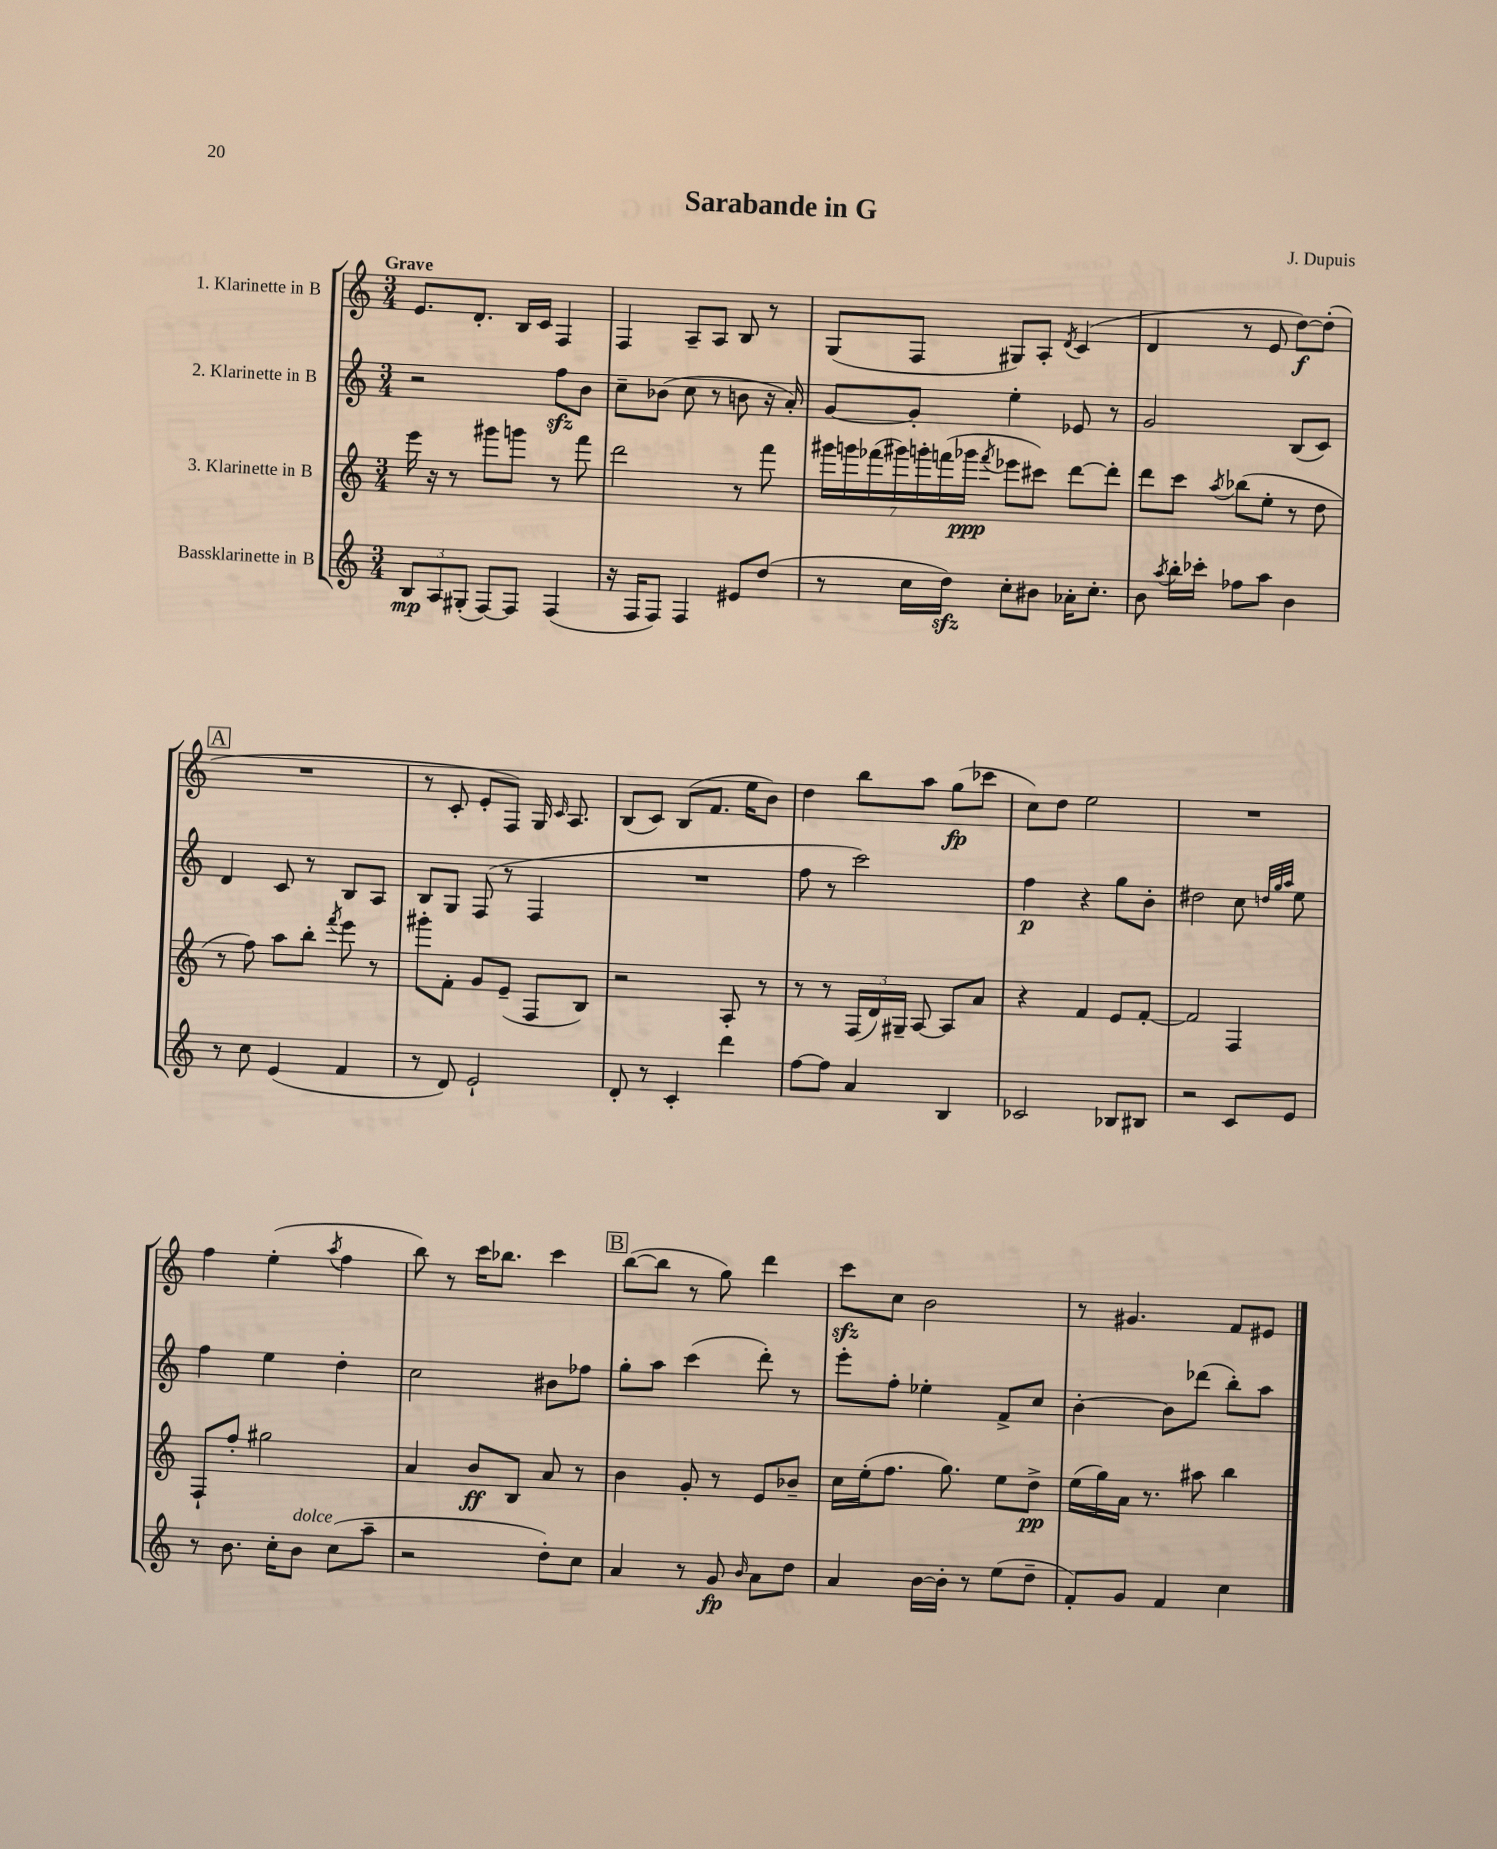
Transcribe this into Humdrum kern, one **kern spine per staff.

**kern	**kern	**kern	**kern
*staff4	*staff3	*staff2	*staff1
*clefG2	*clefG2	*clefG2	*clefG2
*k[]	*k[]	*k[]	*k[]
*M3/4	*M3/4	*M3/4	*M3/4
12B/L	16eee\	2r	8.e/L
.	16r	.	.
12A/	.	.	.
.	8r	.	.
(12G#'/J	.	.	.
.	.	.	8.d'/J
[8F/L)	8ggg#\L	.	.
8F/]J	8ggg\J	.	16B/LL
.	.	.	16c/JJ
(4F/	8r	8ff\L	4F/
.	8fff\	8b\J	.
=	=	=	=
16r	2ddd\	8cc~\L	4F/
16F/LK	.	.	.
8F/J)	.	(8b-\J	.
4F/	.	8cc\	8A~/L
.	.	8r	8A/J
8e#/L	8r	8b\	8B/
(8dd/J	8fff\	16r	8r
.	.	16a'/)	.
=	=	=	=
8r	28ggg#\LL	[8g/L	(8G/L
.	28ggg\	.	.
.	(28fff-\	.	.
.	28ggg#\)	.	.
16cc\LL	.	8g'/]J	8F/J
.	28ggg'\	.	.
.	(28fff\	.	.
16dd\JJ)	.	.	.
.	28ggg-\JJ	.	.
.	8qfff/	.	.
8cc'\L	8eee-\L	4ee'\	8G#/L)
8b#\J	8ccc#\J)	.	8A'/J
.	.	.	8qd/
16a-'\LK	[8ddd\L	8e-/	(4c/
8.cc'\J	.	.	.
.	8ddd'\]J	8r	.
=	=	=	=
8b\	8ddd\L	2g/	4d/
8qaa/	.	.	.
16bb'\LL	8ccc\J	.	.
16ccc-'\JJ	.	.	.
.	8qaa/	.	.
8ff-\L	(8bb-\L	.	8r
8aa\J	8ee'\J	.	8e/
4b\	8r	(8B/L	[8dd\L)
.	8dd\	8c/J)	(8dd'\]J
=	=	=	=
8r	8r	4d/	2.r
8cc\	8ff\)	.	.
(4e/	8aa\L	8c/	.
.	8bb'\J	8r	.
.	8qfff/	.	.
4f/	8eee\	8B/L	.
.	8r	8A/J	.
=	=	=	=
8r	8ggg#'\L	8B/L	8r
8d/)	8f'\J	8G/J	8c'/
2e`/	8g/L	(8F/	8e'/L
.	(8e~/J	8r	8F/J)
.	8F/L	4F/	16G/
.	.	.	16qqc/
.	.	.	8.A/
.	8B/J)	.	.
=	=	=	=
8d'/	2r	2.r	(8B/L
8r	.	.	8c/J)
4c'/	.	.	(8B/L
.	.	.	8.f/J
4ddd\	8A'/	.	.
.	.	.	16ee\LK
.	8r	.	8b\J)
=	=	=	=
[8ff\L	8r	8ff\	4dd\
8ff\]J	8r	8r	.
4a/	(24F/LL	2ccc\)	8bb\L
.	24d/)	.	.
.	24G#~/JJ	.	.
.	[8A/	.	8aa\J
4B/	8A/]L	.	(8gg\L
.	8a/J	.	8ccc-\J
=	=	=	=
2c-/	4r	4ff\	8cc\L)
.	.	.	8dd\J
.	4f/	4r	2ee\
8B-/L	8e/L	8gg\L	.
8B#/J	[8f'/J	8b'\J	.
=	=	=	=
2r	2f/]	2dd#\	2.r
8c/L	4F/	8cc\	.
.	.	32qqdd/LLL	.
.	.	32qqgg/	.
.	.	32qqaa/JJJ	.
8e/J	.	8ee\	.
=	=	=	=
8r	8F`/L	4ff\	4ff\
8.b\	8ff'/J	.	.
.	2gg#\	4ee\	(4ee'\
16cc'\LK	.	.	.
8b\J	.	.	.
.	.	.	8qaa/
(8cc\L	.	4dd'\	4ff\
8aa~\J	.	.	.
=	=	=	=
2r	4a/	2cc\	8bb\)
.	.	.	8r
.	8b/L	.	16ccc\LK
.	.	.	8.bb-\J
.	8B/J	.	.
8dd'\L)	8a/	8b#\L	4ccc\
8cc\J	8r	8ff-\J	.
=	=	=	=
4a/	4b\	8gg'\L	([8bb\L
.	.	8aa\J	8bb\]J
8r	8g'/	(4ccc\	8r
8g/	8r	.	8gg\)
16qqb/	.	.	.
8a\L	8e/L	8ddd'\)	4ddd\
8dd\J	8b-~/J	8r	.
=	=	=	=
4a/	16cc\LL	8eee'\L	8ccc\L
.	(16ee'\J	.	.
.	8.ff\J	8ff'\J	8cc\J
[16b\LL	.	4ee-'\	2b\
16b'\]JJ	8.gg\)	.	.
8r	.	.	.
(8ee\L	8ee\L	8f^/L	.
8dd~\J	8dd^\J	8cc/J	.
=	=	=	=
8f'/L)	(16ee\LL	[4b'\	8r
.	16gg\)	.	.
8g/J	16a\JJ	.	4.g#/
.	8.r	.	.
4f/	.	8b\]L	.
.	8aa#\	(8ddd-\J	.
4cc\	4bb\	8bb'\L)	8f/L
.	.	8aa\J	8e#/J
==	==	==	==
*-	*-	*-	*-
